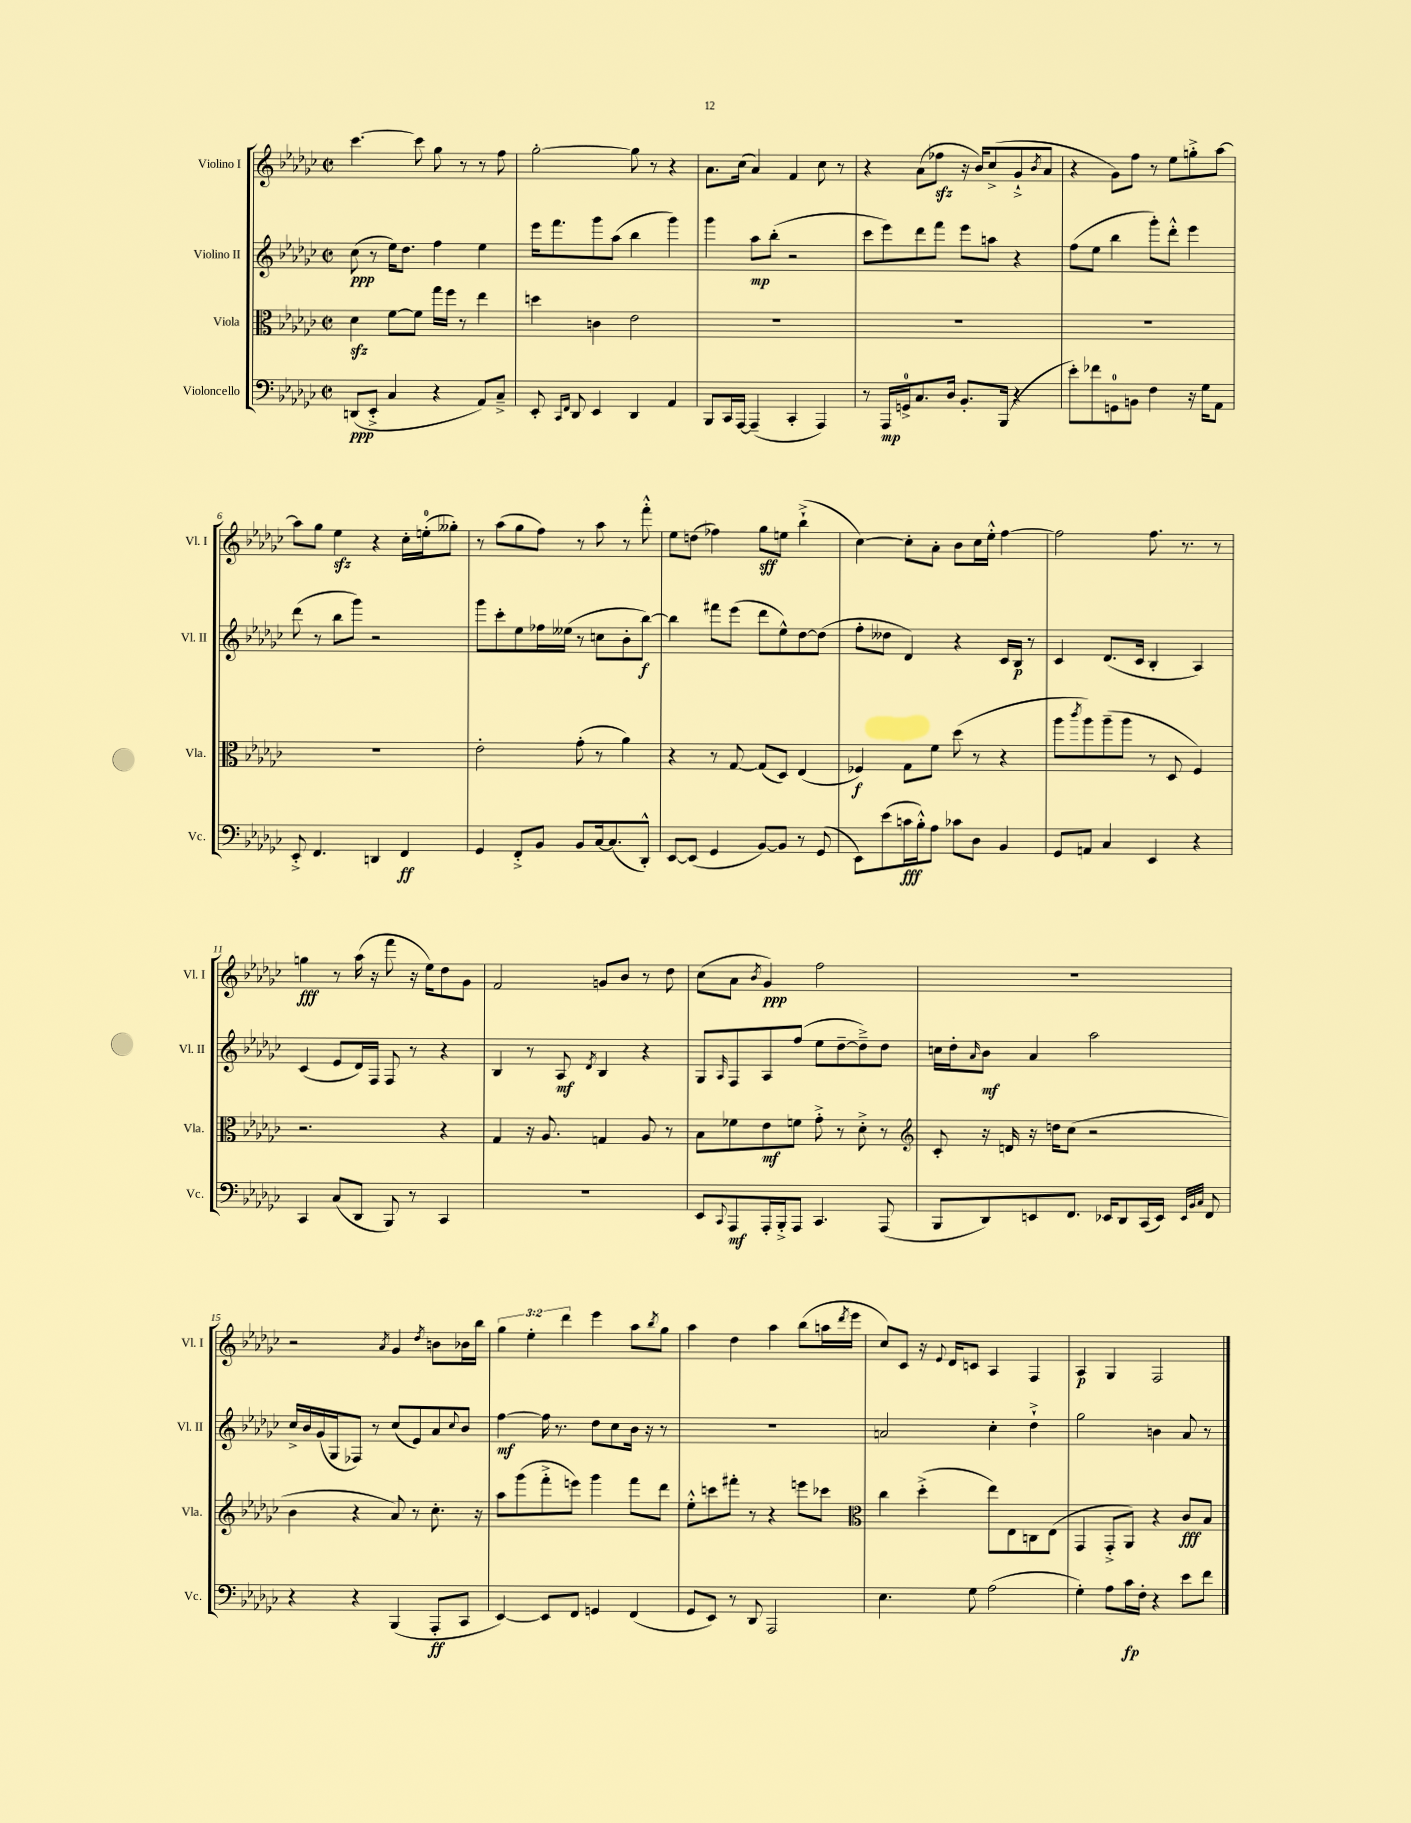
<<
\new StaffGroup <<
\new Staff = "s0" \with { instrumentName = "Violino I" shortInstrumentName = "Vl. I" } {
    \clef treble \key ges \major \defaultTimeSignature \time 2/2 \override Staff.TupletNumber.text = #tuplet-number::calc-fraction-text
    ces'''4.~ ces'''8 ges''8 r8 r8 f''8 |
    ges''2~-. ges''8 r8 r4 |
    aes'8. ces''16( aes'4) f'4 ces''8 r8 |
    r4 aes'8( fes''8\sfz r16 bes'16) ces''8->( ges'8-!-> \acciaccatura { bes'8 } aes'8 |
    r4 ges'8) f''8 r8 ees''8 g''8-.-> aes''8~ |
    aes''8 ges''8 ees''4\sfz r4 ces''16-. e''16-0-.( geses''8-.) |
    r8 aes''8( ges''8 f''8) r8 aes''8 r8 f'''8-.-^ |
    ees''8 d''8( fes''4) ges''8\sff e''8 bes''4-!->( |
    ces''4~) ces''8-. aes'8-. bes'8 ces''16 ees''16-.-^ f''4~ |
    f''2 f''8. r8. r8 |
    g''4\fff r8 aes''16( r16 f'''8 r16 ees''16) des''8 ges'8 |
    f'2 g'8 bes'8 r8 des''8 |
    ces''8( aes'8 \acciaccatura { bes'8 } ges'4\ppp) f''2 |
    R1 |
    r2 \acciaccatura { aes'8 } ges'4 \acciaccatura { des''8 } b'8 bes'16 bes''16 |
    \tuplet 3/2 { ges''4 ees''4-. des'''4 } ees'''4 aes''8 \acciaccatura { bes''8 } ges''8 |
    aes''4 des''4 aes''4 bes''8( a''16 \acciaccatura { des'''8 } ees'''16 |
    ces''8) ces'8 r16 \appoggiatura { ees'8 } des'16 c'8 aes4 f4 |
    aes4\p ges4 f2 \bar "|." |
}
\new Staff = "s1" \with { instrumentName = "Violino II" shortInstrumentName = "Vl. II" } {
    \clef treble \key ges \major \defaultTimeSignature \time 2/2
    ces''8\ppp( r8 ees''16) des''8. f''4 ees''4 |
    ees'''16 f'''8. ges'''8 aes''8( bes''4 ges'''4) |
    ges'''4 aes''8\mp bes''8-.( r2 |
    ces'''8 ees'''8) des'''8 f'''8 ees'''8 a''8 r4 |
    f''8( ees''8 bes''4 ges'''8-.) des'''8-.-^ ees'''4 |
    des'''8( r8 bes''8 ges'''8) r2 |
    ges'''8 ces'''8-. ees''8 fes''16 eeses''16( r8 c''8 bes'8-. bes''8~\f) |
    bes''4 fis'''8 ees'''8( des'''8 ees''8-^) des''8~ des''8( |
    f''8-. deses''8 des'4) r4 ces'16 bes16\p r8 |
    ces'4 des'8.( ces'16 bes4-. aes4) |
    ces'4( ees'8 des'16) f16 f8 r8 r4 |
    bes4 r8 aes8\mf \acciaccatura { des'8 } bes4 r4 |
    ges8 \grace { aes16 } f8 aes8 f''8( ees''8 des''8~-- des''8--->) des''8 |
    c''16 des''16-. \grace { aes'16 } bes'8\mf aes'4 aes''2 |
    ces''16-> bes'16 ges'16( ges16 fes8) r8 ces''8( ees'8) aes'8 \appoggiatura { ces''8 } bes'8 |
    f''4~\mf f''16 r8. des''8 ces''8 bes'16 r16 r8 |
    R1 |
    a'2 ces''4-. des''4-!-> |
    ges''2 b'4 aes'8 r8 \bar "|." |
}
\new Staff = "s2" \with { instrumentName = "Viola" shortInstrumentName = "Vla." } {
    \clef alto \key ges \major \defaultTimeSignature \time 2/2
    des'4\sfz f'8~ f'8 ges''16 f''16 r8 ees''4 |
    d''4 c'4 ees'2 |
    R1 |
    R1 |
    R1 |
    R1 |
    ees'2-. ges'8-.( r8 aes'4) |
    r4 r8 ges8~ ges8( des8) ees4( |
    fes4\f) ges8 f'8 des''8( r8 r4 |
    aes''8 \acciaccatura { ces'''8 } aes''8) aes''8--( aes''8 r8 des8 f4) |
    r2. r4 |
    ges4 r16 aes8. g4 aes8 r8 |
    bes8 fes'8 ees'8\mf f'8 ges'8-.-> r8 des'8-.-> r8 |
    \clef treble ces'8-. r16 d'16 r16 d''16 ces''8( r2 |
    bes'4 r4 aes'8) r8 ces''8.-. r16 |
    aes''8 ges'''8( f'''8-.-> e'''8) ges'''4 f'''8 des'''8 |
    ees''8-.-^ c'''8 fis'''8-. r8 r4 e'''8 ces'''8 |
    \clef alto ces''4 des''4-.->( ees''8) ees8 c8 ees8( |
    ges,4 ges,8-.-> aes,8) r4 ces'8\fff bes8 \bar "|." |
}
\new Staff = "s3" \with { instrumentName = "Violoncello" shortInstrumentName = "Vc." } {
    \clef bass \key ges \major \defaultTimeSignature \time 2/2
    d,8\ppp( ees,8-.-> ces4 r4 aes,8) ces8---> |
    ees,8-. \grace { ces,16 f,16 } des,8 ees,4 des,4 aes,4 |
    bes,,8 ces,16 aes,,16~ aes,,4--( ces,4-. aes,,4) |
    r8 aes,,16\mp g,16-0-> ces8. des16 bes,8.-. bes,,16( r4 |
    ees'8-.) fes'8 g,8-0 b,8 f4 r16 ges16 aes,8 |
    ees,8-.-> f,4. d,4 f,4\ff |
    ges,4 f,8-.-> bes,8 bes,8 ces16~ ces8.( des,8-.-^) |
    ees,8~ ees,8( ges,4 bes,8~) bes,8 r8 ges,8( |
    ees,8) ees'8( c'16\fff bes16-.-^) aes8 ces'8 des8 bes,4 |
    ges,8 a,8 ces4 ees,4 r4 |
    ces,4 ces8( des,8 bes,,8) r8 ces,4 |
    R1 |
    ees,8 \appoggiatura { ces,8 } aes,,8\mf aes,,16-. bes,,16-.-> aes,,8 ces,4. aes,,8( |
    bes,,8 des,8) e,8 f,8. ees,16 des,8 ces,16( ees,16) \grace { ees,32 bes,32 ces32 } f,8 |
    r4 r4 bes,,4( aes,,8-.\ff ces,8 |
    ees,4~) ees,8 f,8 g,4 f,4( |
    ges,8 ees,8) r8 des,8 aes,,2 |
    ees4. ges8 aes2( |
    ges4-.) aes8 ces'16\fp f16-. r4 ees'8 f'8 \bar "|." |
}
>>
>>
